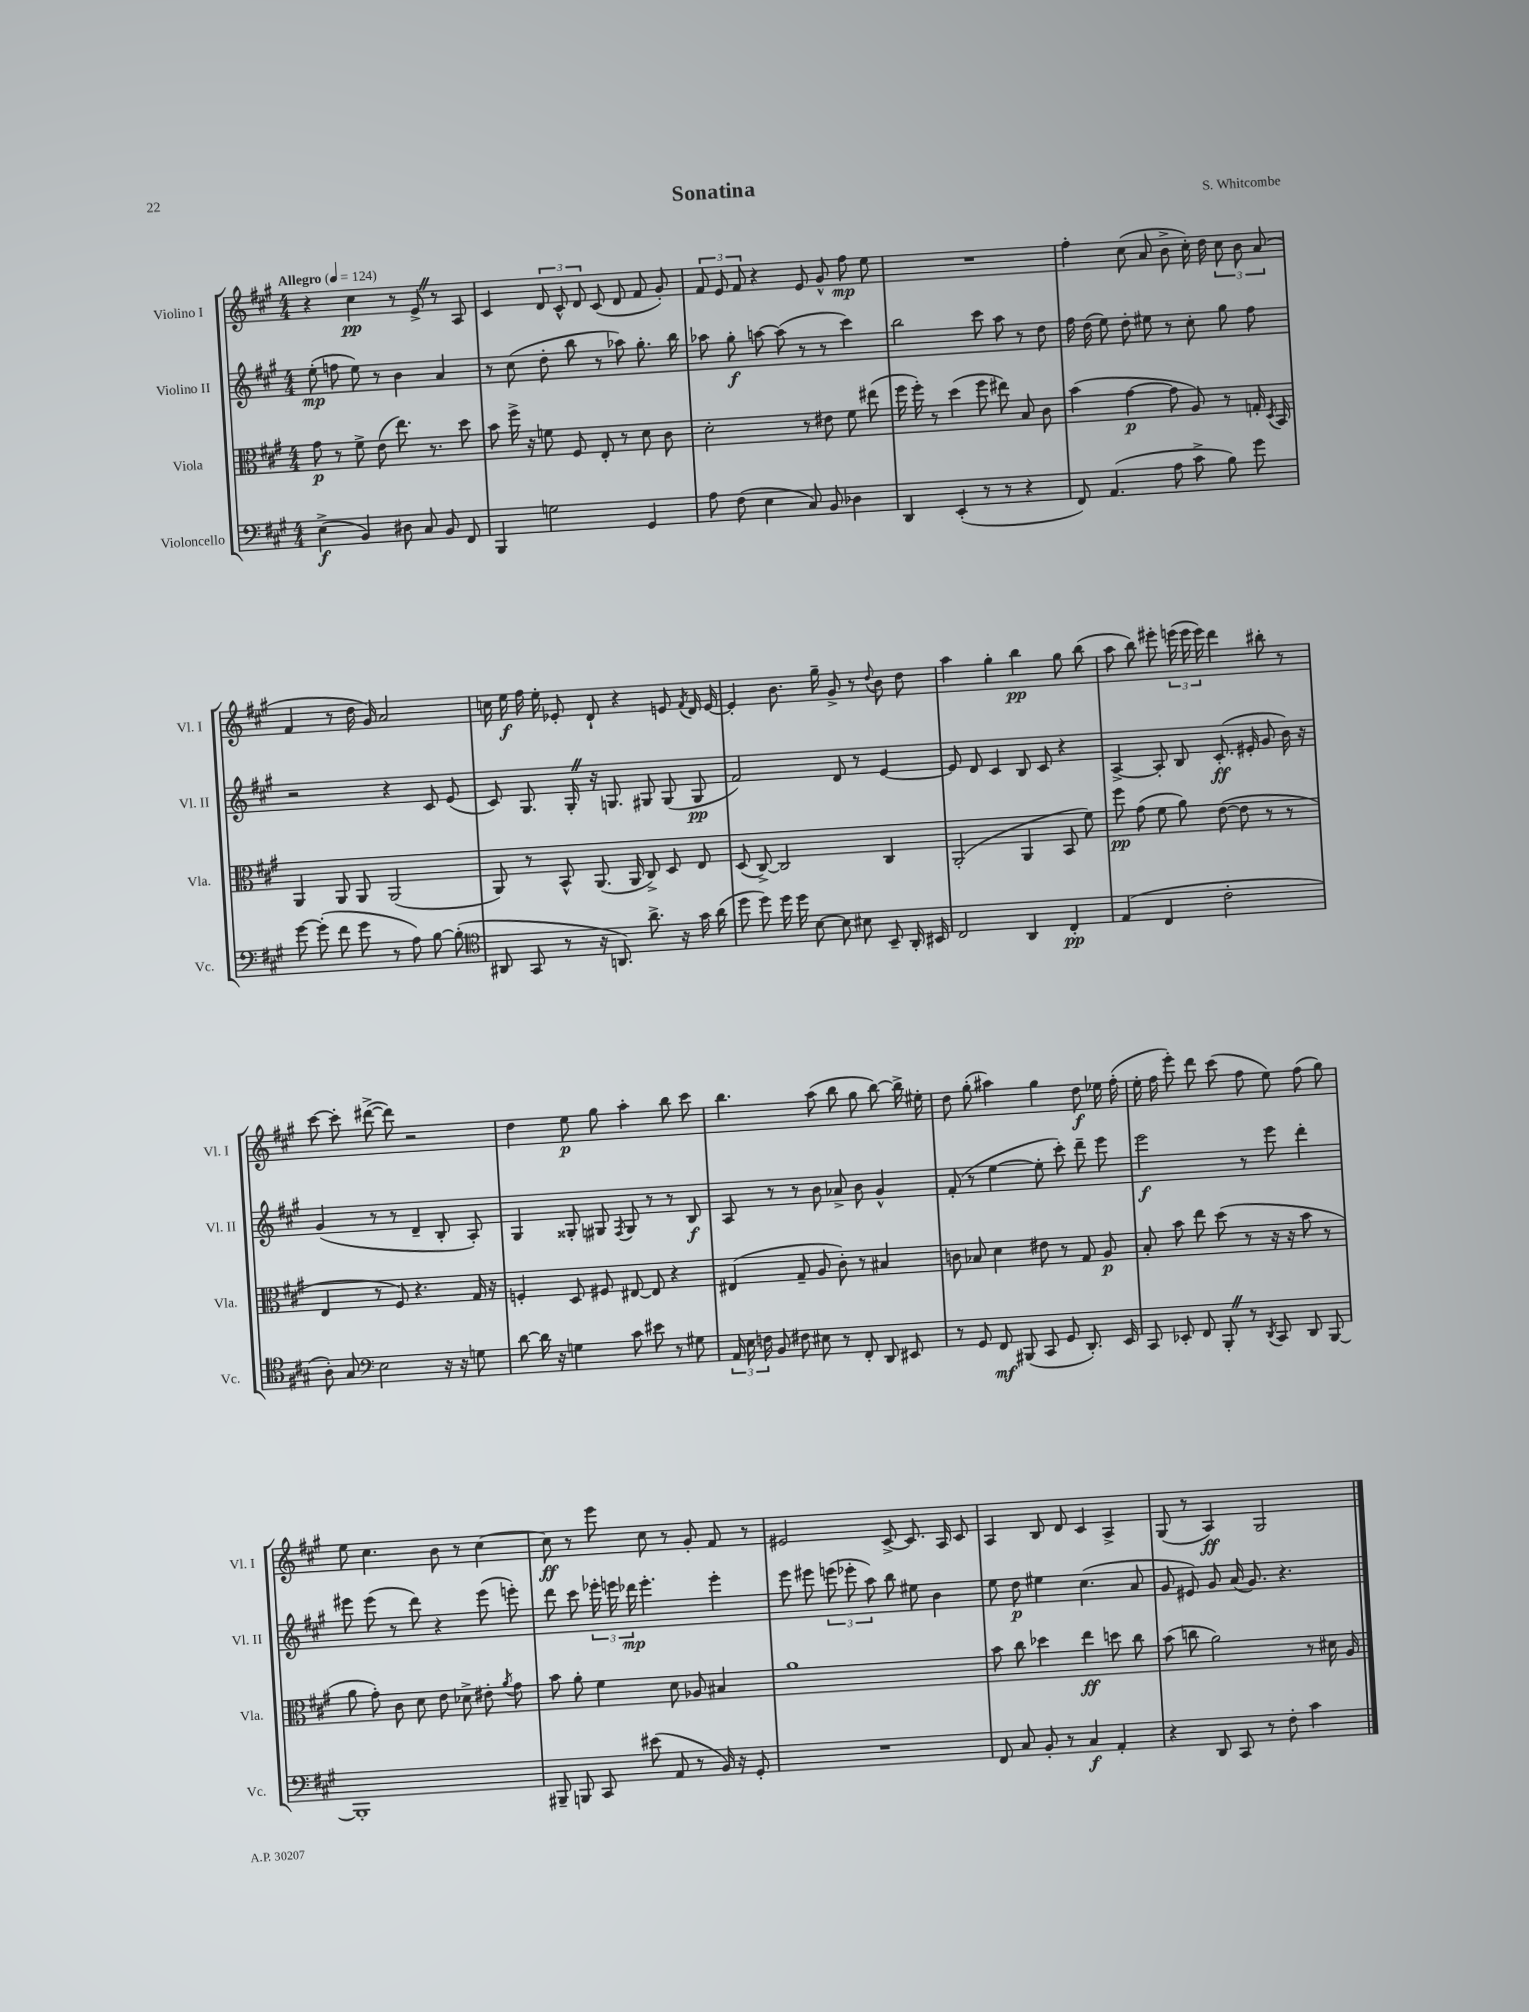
\header { title = "Sonatina" composer = "S. Whitcombe" }
<<
\new StaffGroup <<
\new Staff = "s0" \with { instrumentName = "Violino I" shortInstrumentName = "Vl. I" } {
    \clef treble \key a \major \numericTimeSignature \time 4/4 \tempo "Allegro" 4 = 124
    \autoBeamOff r4 cis''4\pp r8 e'8-> \once \override BreathingSign.text = \markup { \musicglyph "scripts.caesura.straight" } \breathe r8 a8 |
    cis'4 \tuplet 3/2 { d'8 cis'8-^ d'8 } cis'8( d'8 fis'8 gis'8-.) |
    \tuplet 3/2 { fis'8 e'8 fis'8 } r4 e'8 gis'8-^ fis''8\mp e''8 |
    R1 |
    fis''4-. cis''8( a'8 b'8-> cis''16-.) d''16 \tuplet 3/2 { cis''8 b'8 a'8( } |
    fis'4 r8 d''16 gis'16) a'2 |
    c''16 e''16\f fis''16 e''16-. ees'8-. d'8-! r4 e'8 \acciaccatura { fis'8 } d'16 e'16~ |
    e'4-. b'8. gis''16-- gis'8-> r8 \appoggiatura { d''8 } b'8 d''8 |
    a''4 gis''4-. b''4\pp gis''8 b''8( |
    a''8 b''8) eis'''8-. \tuplet 3/2 { e'''16( e'''16 e'''16) } d'''4 bis''8-. r8 |
    cis'''8~ cis'''8-. dis'''8~->( dis'''8) r2 |
    d''4 e''8\p gis''8 a''4-. b''8 cis'''8 |
    b''4. a''8( b''8 gis''8 b''8~) b''16-> eis''16-. |
    d''8 gis''8-.( ais''4) gis''4 d''8\f ees''16 fis''16-.( |
    e''16-. fis''16 e'''8-.) d'''8 cis'''8( fis''8 e''8) fis''8( gis''8) |
    e''8 cis''4. b'8 r8 cis''4~ |
    cis''8\ff r8 e'''8 cis''8 r8 gis'8-. fis'8 r8 |
    eis'2 cis'8~-> cis'8. a16 cis'8 |
    a4 b8 d'8 cis'4 a4-> |
    gis8( r8 a4\ff) gis2 \bar "|." |
}
\new Staff = "s1" \with { instrumentName = "Violino II" shortInstrumentName = "Vl. II" } {
    \clef treble \key a \major \numericTimeSignature \time 4/4
    \autoBeamOff e''8-.\mp( f''8 e''8) r8 b'4 a'4 |
    r8 cis''8( d''8-. b''8 r8 aes''8) gis''8.-. b''16 |
    aes''8 gis''8-.\f a''8~ a''8( r8 r8 cis'''4) |
    b''2 cis'''8 a''8 r8 d''8 |
    fis''16 d''16( e''8) d''8-. eis''8 r8 cis''8-. gis''8 fis''8 |
    r2 r4 cis'8 e'8( |
    cis'8) gis8. gis16-. \once \override BreathingSign.text = \markup { \musicglyph "scripts.caesura.straight" } \breathe r16 g8. gis8 gis8( gis8\pp |
    fis'2) d'8 r8 e'4~ |
    e'8 d'8 cis'4 b8 cis'8 r4 |
    a4~-> a8-. b8 cis'8.-.\ff( eis'16-. gis'8 b'16) r16 |
    gis'4( r8 r8 d'4-- b8-. a8-.) |
    gis4 gisis8-. gis8 \acciaccatura { fis8 } gis8 r8 r8 b8\f |
    a8 r8 r8 b'8 aes'8-> b'8 gis'4-^ |
    fis'8-.( r8 e''4~ e''8-. cis'''8-.) d'''8-- e'''8 |
    e'''2\f r8 e'''8 d'''4-. |
    eis'''8 eis'''8( r8 d'''8) r4 eis'''8( e'''8-.) |
    d'''8 cis'''8 \tuplet 3/2 { ees'''16-. e'''16 des'''16\mp } e'''4.-. e'''4-. |
    e'''8 eis'''8 \tuplet 3/2 { e'''8( ees'''8-. a''8) } b''8 eis''8 b'4 |
    e''8 d''8\p eis''4 cis''4.( a'8 |
    gis'8 eis'8) gis'8 a'16( gis'8.) r4. \bar "|." |
}
\new Staff = "s2" \with { instrumentName = "Viola" shortInstrumentName = "Vla." } {
    \clef alto \key a \major \numericTimeSignature \time 4/4
    \autoBeamOff gis'8\p r8 fis'8-> e'8( e''8.) r8. d''8 |
    b'8 fis''16-> r16 f'8 fis8 e8-. r8 d'8 cis'8 |
    d'2-. r8 eis'8 fis'8 eis''8( |
    fis''16 fis''16-.) r8 d''4( fis''8 eis''8) b8 cis'8 |
    b'4( gis'4~\p gis'8 a8) r8 g16-. \acciaccatura { d8 } b,16 |
    a,4 a,8 a,8 a,2( |
    a,8) r8 b,8-^ a,8.( a,16 cis8->) d8 e8 |
    d8( cis8~->) cis2 cis4 |
    a,2-.( a,4 b,8 fis'8) |
    fis''8\pp gis'8( fis'8 a'8) e'8~( e'8 r8 r8 |
    e4 r8 fis8) r4. gis16 r16 |
    f4-. d8 fis8 eis8~ eis8 r4 |
    eis4( gis8-- a8 cis'8-.) r8 bis4 |
    c'8 bes8 d'4 eis'8 r8 gis8 a8\p |
    b8-. b'8 e''8 d''8( r8 r16 r16 b'8 r8 |
    a'8 gis'8-.) cis'8 d'8 e'8 des'8-> eis'8-. \acciaccatura { a'8 } gis'8 |
    b'8 a'8-. fis'4 d'8 aes8 bis4 |
    a'1 |
    b'8 cis''8 des''4 e''4\ff d''8 cis''8 |
    b'8( c''8 a'2) r8 dis'16 a16 \bar "|." |
}
\new Staff = "s3" \with { instrumentName = "Violoncello" shortInstrumentName = "Vc." } {
    \clef bass \key a \major \numericTimeSignature \time 4/4
    \autoBeamOff e4->\f( b,4) dis8 cis8 b,8 fis,8 |
    b,,4 g2 gis,4 |
    a8 fis8( e4 cis8) b,8 des4 |
    d,4 e,4-.( r8 r8 r4 |
    fis,8) a,4.( a8 cis'8-> b8) gis'8 |
    gis'8~ gis'8-.( fis'8 gis'8 r8 a8) b8~ b8-.( |
    \clef tenor ais,8 gis,8 r8 r16 a,8.) a'8.-> r16 gis'16 a'16( |
    d''8 d''8) d''16 d''16 b8~ b8 bis8 b,8-- a,16-. bis,16 |
    cis2 a,4 cis4-.\pp |
    e4( cis4 cis'2-. |
    a8-.) gis8 \clef bass e2 r16 r16 g8 |
    d'8~ d'16 r16 g4 cis'8 eis'8 r8 gis8 |
    \tuplet 3/2 { a,16 e16 f16 } b,8 fis8 eis8 r8 fis,8-. d,8 eis,8 |
    r8 gis,8 fis,8\mf bis,,8( cis,8 gis,8 d,8.-.) e,16 |
    cis,8 ees,8-. fis,8 b,,8-. \once \override BreathingSign.text = \markup { \musicglyph "scripts.caesura.straight" } \breathe r8 \acciaccatura { d,8 } cis,8 d,8 b,,8~ |
    b,,1-. |
    bis,,8-- b,,8 cis,8 eis'8( a,8 r8 b,16) r16 gis,8-. |
    R1 |
    fis,8 cis8 b,8-. r8 cis4\f a,4-. |
    r4 d,8 cis,8 r8 fis8-. cis'4 \bar "|." |
}
>>
>>
\layout { \context { \Score \remove "Bar_number_engraver" } }
